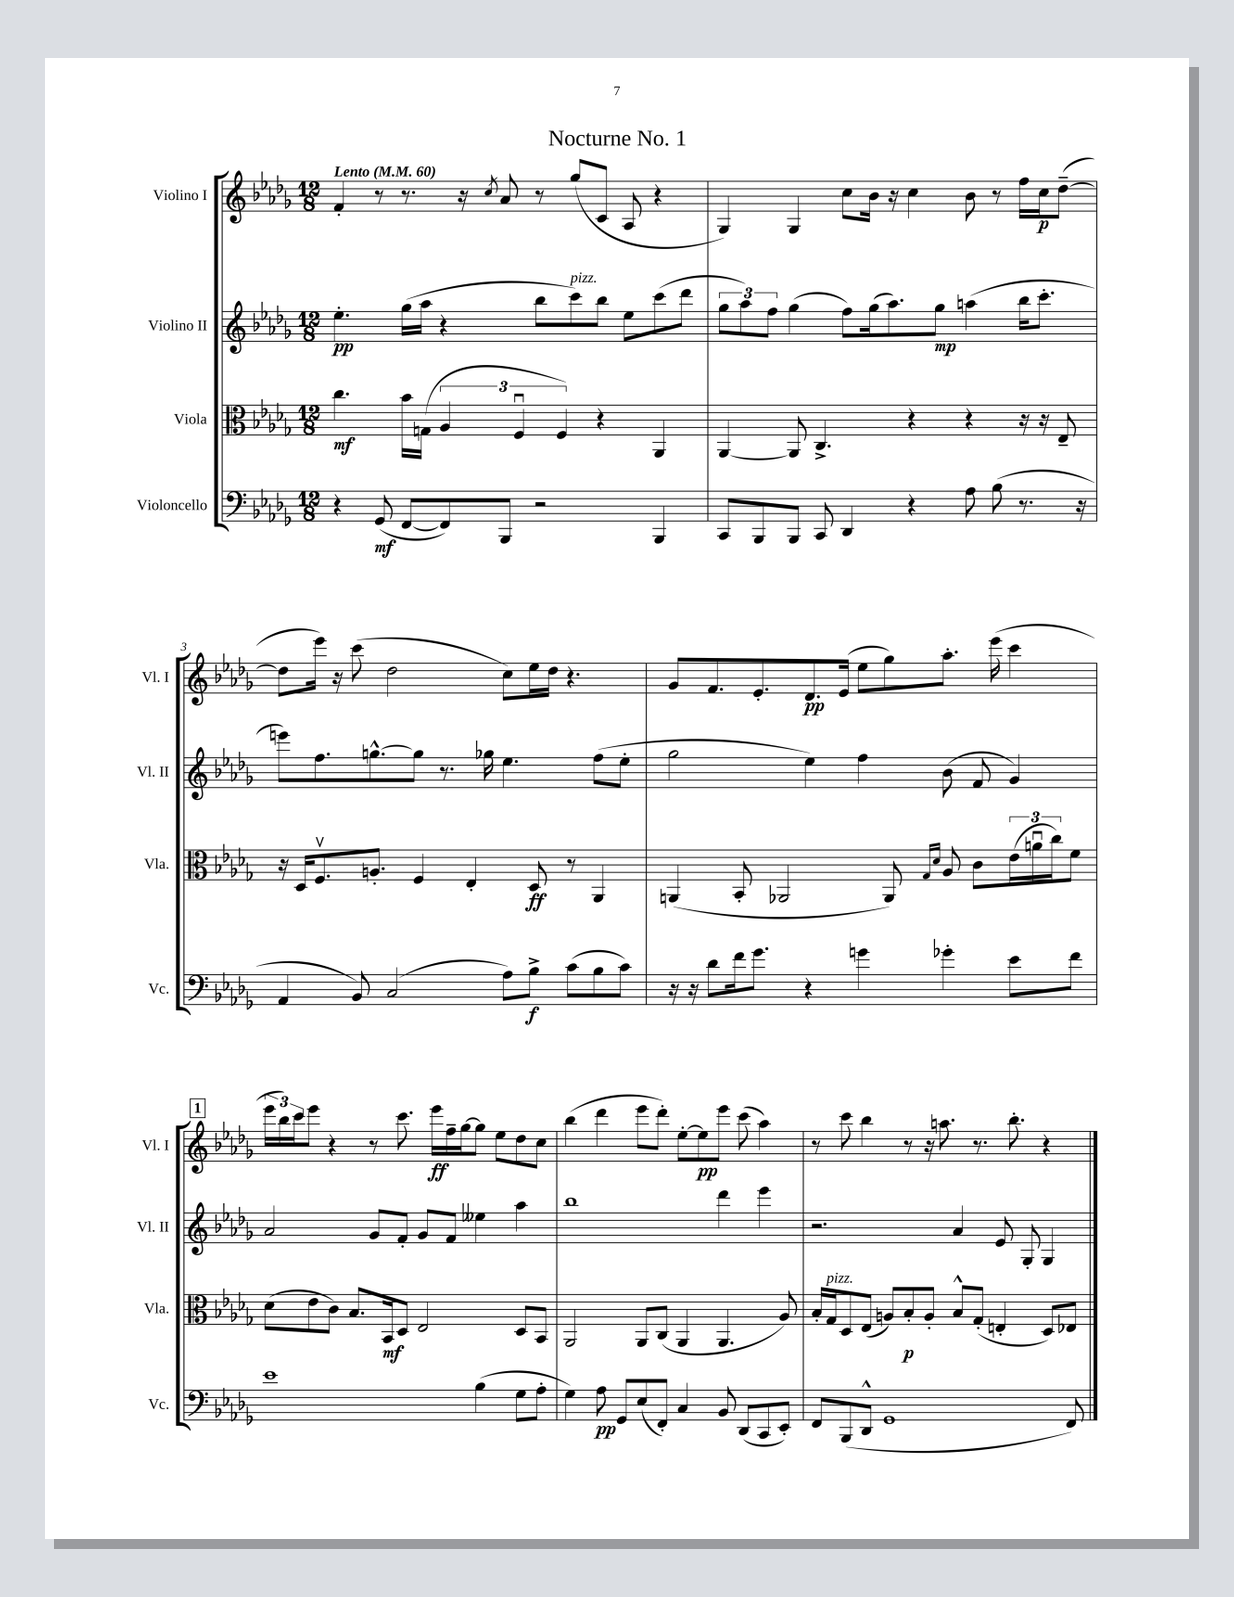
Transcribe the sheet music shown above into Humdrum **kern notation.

**kern	**dynam	**kern	**dynam	**kern	**dynam	**kern	**dynam
*part4	*part4	*part3	*part3	*part2	*part2	*part1	*part1
*staff4	*staff4	*staff3	*staff3	*staff2	*staff2	*staff1	*staff1
*I"Violoncello	*	*I"Viola	*	*I"Violino II	*	*I"Violino I	*
*I'Vc.	*	*I'Vla.	*	*I'Vl. II	*	*I'Vl. I	*
*clefF4	*	*clefC3	*	*clefG2	*	*clefG2	*
*k[b-e-a-d-g-]	*	*k[b-e-a-d-g-]	*	*k[b-e-a-d-g-]	*	*k[b-e-a-d-g-]	*
*M12/8	*	*M12/8	*	*M12/8	*	*M12/8	*
*MM60	*	*MM60	*	*MM60	*	*MM60	*
=1	=1	=1	=1	=1	=1	=1	=1
!	!	!	!	!	!	!LO:TX:a:B:t=Lento	!
4r	.	4.cc\	mf	4.ee-'\	pp	4f'/	.
(8GG-/	mf	.	.	.	.	8r	.
[8FF/L	.	16b-\LL	.	(16gg-\LL	.	8.r	.
.	.	(16Gn\JJ	.	16aa-\JJ	.	.	.
8FF/])	.	6A-/	.	4r	.	.	.
.	.	.	.	.	.	16r	.
.	.	.	.	.	.	8qcc/	.
8BBB-/J	.	.	.	.	.	8a-/	.
.	.	6Fu/	.	.	.	.	.
2r	.	.	.	8bb-\L	.	8r	.
.	.	6F/)	.	.	.	.	.
!	!	!	!	!LO:TX:a:i:t=pizz.	!	!	!
.	.	.	.	8ccc\)	.	(8gg-/L	.
.	.	4r	.	8bb-\J	.	8c/J	.
.	.	.	.	8ee-\L	.	8A-/	.
4BBB-/	.	4AA-/	.	(8ccc\	.	4r	.
.	.	.	.	8ddd-\J	.	.	.
=2	=2	=2	=2	=2	=2	=2	=2
8CC/L	.	[4AA-/	.	12gg-\L	.	4G-/)	.
.	.	.	.	12aa-\)	.	.	.
8BBB-/	.	.	.	.	.	.	.
.	.	.	.	12ff\J	.	.	.
8BBB-/J	.	8AA-/]	.	(4gg-\	.	4G-/	.
8CC/	.	4.C^/	.	.	.	.	.
4DD-/	.	.	.	8ff\L)	.	8cc\L	.
.	.	.	.	(16gg-\k	.	16b-\Jk	.
.	.	.	.	8.aa-\)	.	16r	.
4r	.	4r	.	.	.	4cc\	.
.	.	.	.	8gg-\J	mp	.	.
8A-\	.	4r	.	(4aan\	.	8b-\	.
(8B-\	.	.	.	.	.	8r	.
8.r	.	16r	.	16bb-\KL	.	16ff\LL	.
.	.	16r	.	8.ccc'\J	.	16cc\J	p
.	.	8E-~/	.	.	.	([8dd-~\J	.
16r	.	.	.	.	.	.	.
!!LO:LB:g=z
=3	=3	=3	=3	=3	=3	=3	=3
4AA-/	.	16r	.	8eeen\L)	.	8dd-\L]	.
.	.	16D-/KL	.	.	.	.	.
.	.	8.Fv/	.	8.ff\	.	16eee-\Jk)	.
.	.	.	.	.	.	16r	.
8BB-/)	.	.	.	.	.	(8ccc\	.
.	.	8.An'/J	.	[8.ggn^^\	.	.	.
(2C/	.	.	.	.	.	2dd-\	.
.	.	4F/	.	8gg\J]	.	.	.
.	.	.	.	8.r	.	.	.
.	.	4E-'/	.	.	.	.	.
.	.	.	.	16gg-X\	.	.	.
8A-\L)	.	.	.	4.ee-\	.	8cc\L)	.
8B-^\J	f	8D-/	ff	.	.	16ee-\L	.
.	.	.	.	.	.	16dd-\JJ	.
(8c\L	.	8r	.	.	.	4.r	.
8B-\	.	4AA-/	.	(8ff\L	.	.	.
8c\J)	.	.	.	8ee-'\J	.	.	.
=4	=4	=4	=4	=4	=4	=4	=4
16r	.	(4AAn/	.	2gg-\	.	8g-/L	.
16r	.	.	.	.	.	.	.
8d-\L	.	.	.	.	.	8.f/	.
16f\k	.	8BB-'/	.	.	.	.	.
8.g-\J	.	.	.	.	.	8.e-'/	.
.	.	2AA-X/	.	.	.	.	.
4r	.	.	.	4ee-\)	.	8.d-/	pp
.	.	.	.	.	.	(16e-/Jk	.
4gn\	.	.	.	4ff\	.	8ee-\L	.
.	.	8AA-/)	.	.	.	8gg-\)	.
.	.	16qqG-/LL	.	.	.	.	.
.	.	16qqd-/JJ	.	.	.	.	.
4g-X'\	.	8A-/	.	(8b-\	.	8.aa-'\J	.
.	.	8c\L	.	8f/	.	.	.
.	.	.	.	.	.	(16eee-\	.
8e-\L	.	(24e-\L	.	4g-/)	.	4ccc\	.
.	.	24anu\	.	.	.	.	.
.	.	24cc\J)	.	.	.	.	.
8f\J	.	8f\J	.	.	.	.	.
!!LO:LB:g=z
!!LO:REH:place=s1:t=1
=5	=5	=5	=5	=5	=5	=5	=5
1e-	.	(8d-\L	.	2a-/	.	24eee-\LL	.
.	.	.	.	.	.	24bb-\)	.
.	.	.	.	.	.	24ccc\J	.
.	.	8e-\	.	.	.	8eee-\J	.
.	.	8c\J)	.	.	.	4r	.
.	.	8.B-/L	.	.	.	.	.
.	.	.	.	8g-/L	.	8r	.
.	.	16BB-/k	mf	.	.	.	.
.	.	8D-/J	.	8f'/J	.	8.ccc\	.
.	.	2E-/	.	8g-/L	.	.	.
.	.	.	.	.	.	16eee-\LL	ff
.	.	.	.	8f/J	.	16ff~\	.
.	.	.	.	.	.	[16gg-\J	.
(4B-\	.	.	.	4ee--X\	.	8gg-\J]	.
.	.	.	.	.	.	8ee-\L	.
8G-\L	.	8D-/L	.	4aa-\	.	8dd-\	.
8A-'\J	.	8BB-/J	.	.	.	8cc\J	.
=6	=6	=6	=6	=6	=6	=6	=6
4G-\)	.	2AA-/	.	1bb-	.	(4bb-\	.
8A-\	pp	.	.	.	.	4ddd-\	.
8GG-/L	.	.	.	.	.	.	.
(8E-/	.	8AA-/L	.	.	.	8eee-\L	.
8FF'/J)	.	(8C/J	.	.	.	8ddd-'\J)	.
4C/	.	4AA-/	.	.	.	[8ee-'\L	.
.	.	.	.	.	.	8ee-\]	pp
8BB-/	.	4.AA-/	.	4ddd-\	.	8eee-\J	.
(8DD-/L	.	.	.	.	.	(8ccc\	.
8CC/	.	.	.	4eee-\	.	4aa-\)	.
8EE-'/J)	.	8A-/)	.	.	.	.	.
=7	=7	=7	=7	=7	=7	=7	=7
8FF/L	.	16B-'/LL	.	2.r	.	8r	.
!	!	!LO:TX:a:i:t=pizz.	!	!	!	!	!
.	.	16G-/J	.	.	.	.	.
(8BBB-/	.	8D-/	.	.	.	8ccc\	.
8DD-^^/J	.	(8E-/J	.	.	.	4bb-\	.
1GG-	.	8An/L)	.	.	.	.	.
.	.	8B-'/	p	.	.	8r	.
.	.	8A'/J	.	.	.	16r	.
.	.	.	.	.	.	8.aan\	.
.	.	8B-^^/L	.	4a-/	.	.	.
.	.	(8G-'/J	.	.	.	8.r	.
.	.	4En'/	.	8e-/	.	.	.
.	.	.	.	.	.	8.bb-'\	.
.	.	.	.	8G-'/	.	.	.
.	.	8D-/L)	.	4G-/	.	4r	.
8FF/)	.	8E-X/J	.	.	.	.	.
==	==	==	==	==	==	==	==
*-	*-	*-	*-	*-	*-	*-	*-
